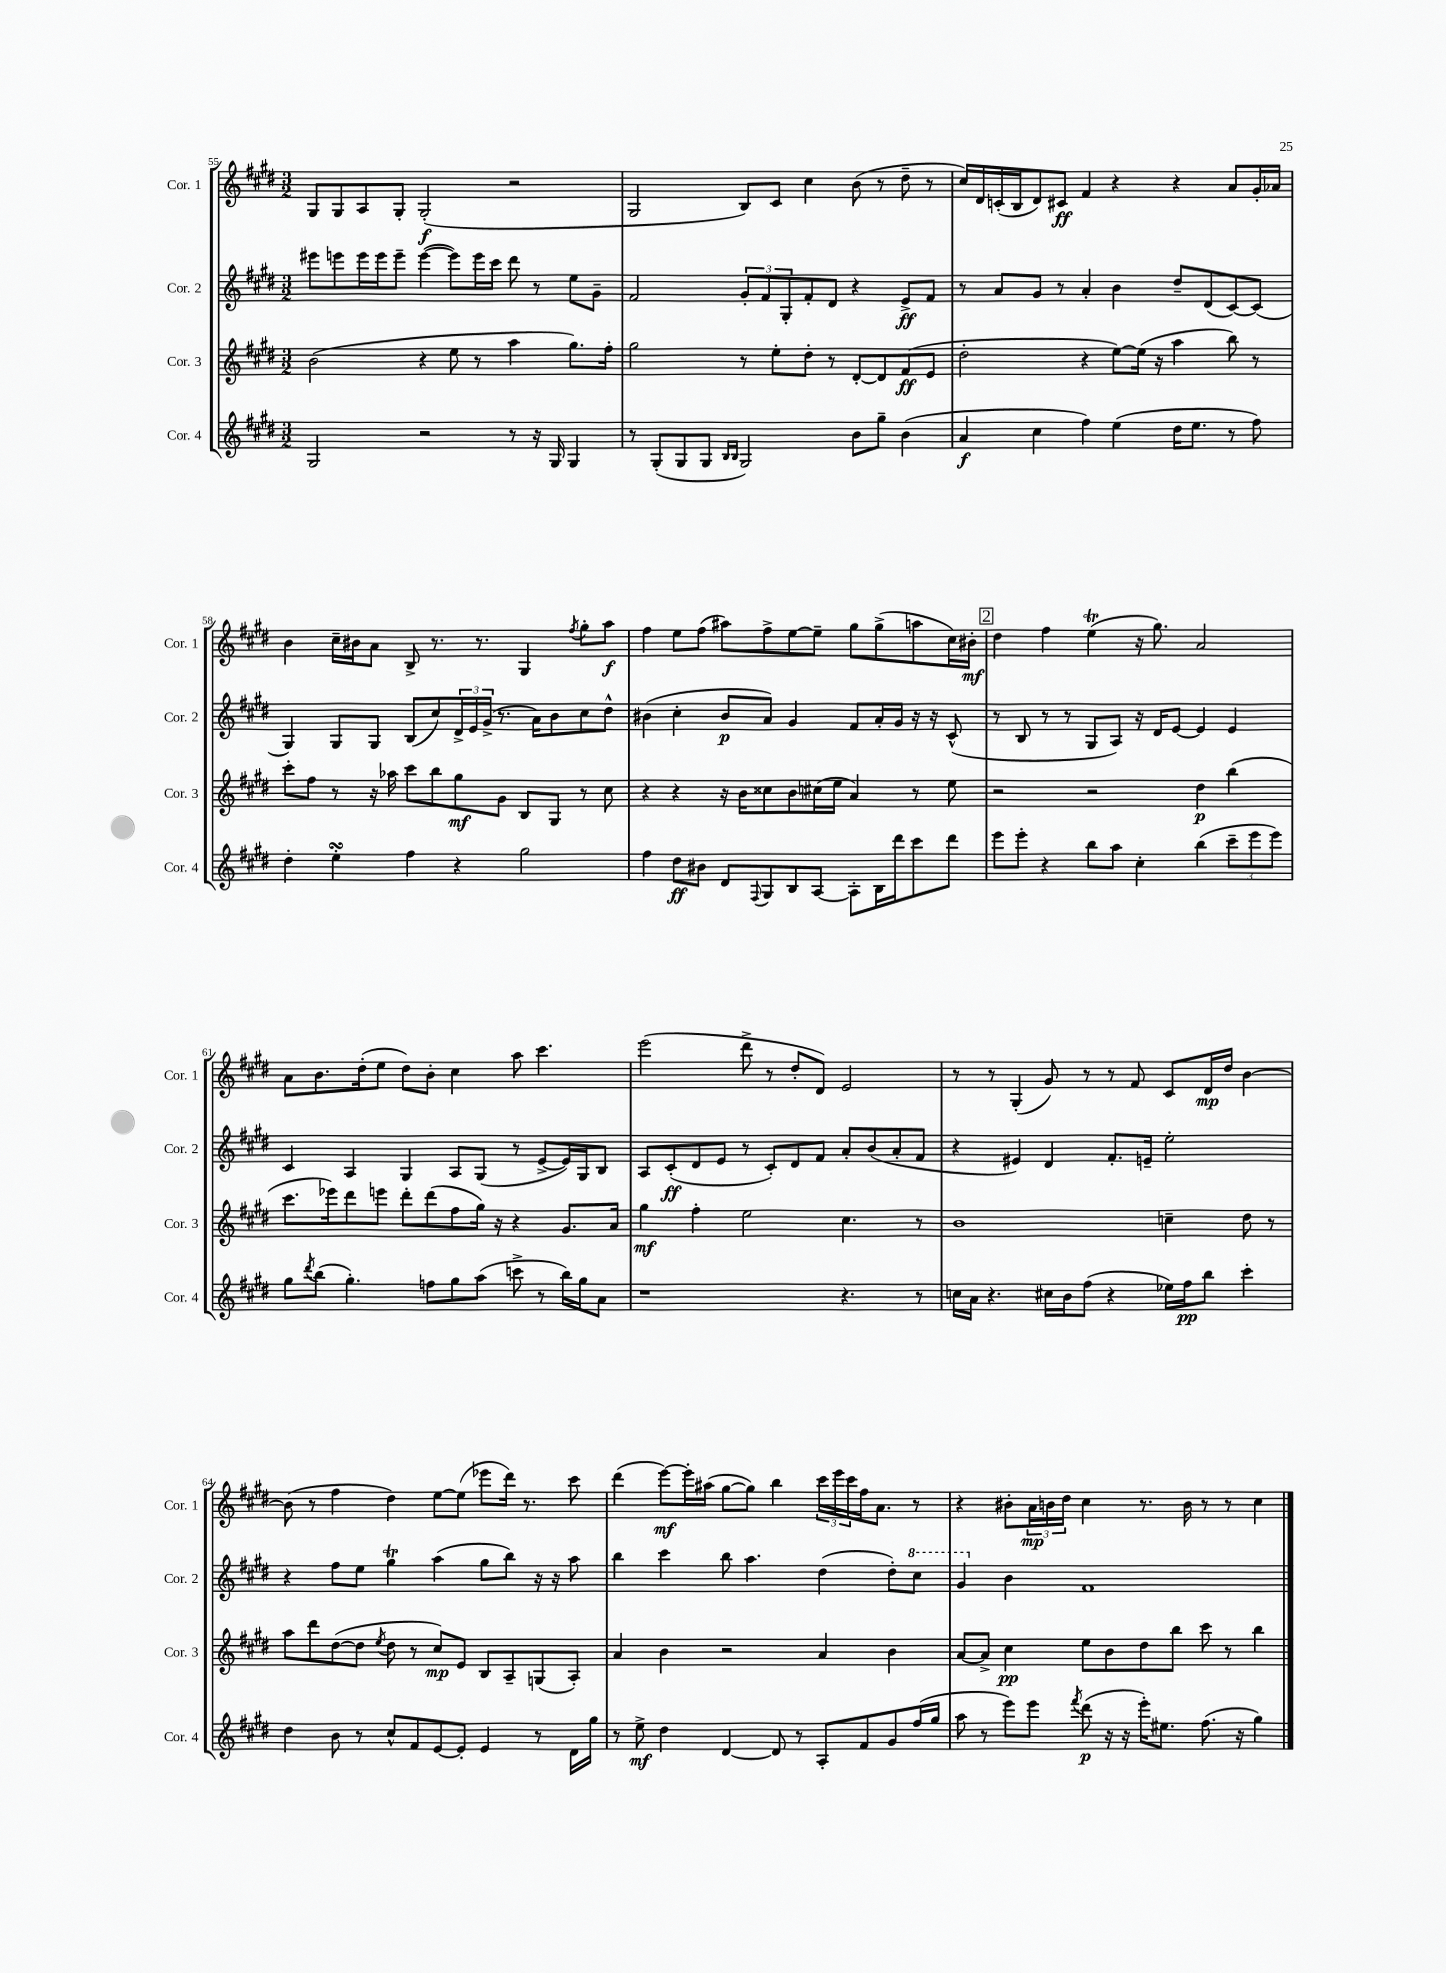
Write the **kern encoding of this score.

**kern	**kern	**kern	**kern
*staff4	*staff3	*staff2	*staff1
*clefG2	*clefG2	*clefG2	*clefG2
*k[f#c#g#d#]	*k[f#c#g#d#]	*k[f#c#g#d#]	*k[f#c#g#d#]
*M3/2	*M3/2	*M3/2	*M3/2
2G#/	(2b\	8eee#\L	8G#/L
.	.	8eee\	8G#/
.	.	16eee\L	8A/
.	.	16eee\J	.
.	.	8eee~\J	8G#'/J
2r	4r	([4eee\	(2G#'/
.	8ee\	8eee\]L)	.
.	8r	16eee\L	.
.	.	16ccc#\JJ	.
8r	4aa\	8ddd#\	2r
16r	.	8r	.
16G#/	.	.	.
4G#/	8.gg#\L)	8ee\L	.
.	.	8g#~\J	.
.	16ff#'\Jk	.	.
=	=	=	=
8r	2gg#\	2f#/	2G#/
(8G#'/L	.	.	.
8G#/	.	.	.
8G#/J	.	.	.
16qqB/LL	.	.	.
16qqB/JJ	.	.	.
2G#/)	8r	12g#'/L	8B/L)
.	.	12f#/	.
.	8ee'\L	.	8c#/J
.	.	12G#'/	.
.	8dd#'\J	8f#'/	4cc#\
.	8r	8d#/J	.
8b\L	[8d#'/L	4r	(8b\
8gg#~\J	8d#/]	.	8r
(4b\	(8f#/	8e^/L	8dd#~\
.	8e/J	8f#/J	8r
=	=	=	=
4a/	2dd#'\	8r	16cc#/LL)
.	.	.	16d#/
.	.	8a/L	(16c'/
.	.	.	16B/J
4cc#\	.	8g#/J	8d#/)
.	.	8r	8c#/J
4ff#\)	4r	4a'/	4f#/
(4ee\	[8ee\L)	4b\	4r
.	(16ee\]Jk	.	.
.	16r	.	.
16dd#\LK	4aa\	8dd#~/L	4r
8.ee\J	.	.	.
.	.	(8d#/	.
8r	8bb\)	[8c#/)	8a/L
8ff#\)	8r	(8c#/]J	16g#'/L
.	.	.	16a-/JJ
=	=	=	=
4dd#'\	8ccc#'\L	4G#/)	4b\
.	8ff#\J	.	.
4ee'\	8r	8G#/L	16cc#~\LL
.	.	.	16b#\J
.	16r	8G#/J	8a\J
.	16aa-\	.	.
4ff#\	8ccc#\L	(8B/L	8B^/
.	8bb\	8cc#/)	8.r
4r	8gg#\	24d#^/L	.
.	.	24e/	.
.	.	.	8.r
.	.	(24g#^/JJ	.
.	8g#\J	8.r	.
2gg#\	8B/L	.	4G#/
.	.	16a\LK)	.
.	8G#/J	8b\	.
.	.	.	8qff#/
.	8r	8cc#\	8gg#'\L
.	8cc#\	8dd#^^\J	8aa\J
=	=	=	=
4ff#\	4r	(4b#\	4ff#\
8dd#\L	4r	4cc#'\	8ee\L
8b#\J	.	.	(8ff#\J
8d#/L	16r	8b#/L	8aa#\L)
.	16b\LK	.	.
8qqF#/	.	.	.
8G#/	8cc##\	8a/J)	8ff#^\
8B/	8b\	4g#/	[8ee\
[8A/J	(16cc#\L	.	8ee~\]J
.	16ee\JJ	.	.
8A'\]L	4a/)	8f#/L	8gg#\L
16B\L	.	16a'/L	(8gg#^\
16ddd#\J	.	16g#/JJ	.
8ccc#\	8r	16r	8aa\
.	.	16r	.
8ddd#\J	8ee\	(8c#^^/	16cc#\L)
.	.	.	16b#'\JJ
=	=	=	=
8eee\L	2r	8r	4dd#\
8eee'\J	.	8B/	.
4r	.	8r	4ff#\
.	.	8r	.
8bb\L	2r	8G#/L	(4ee\
8aa\J	.	8A/J)	.
4cc#'\	.	16r	16r
.	.	16d#/LK	8.gg#\)
.	.	[8e/J	.
(4bb\	4dd#\	4e/]	2a/
12ccc#~\L	(4bb\	4e/	.
12eee\	.	.	.
12eee\J)	.	.	.
=	=	=	=
8gg#\L	8.ccc#\L	4c#/	8a\L
8qddd#/	.	.	.
(8bb\J	.	.	8.b\
.	16eee-\k)	.	.
4.gg#'\)	8ddd#\	4A/	.
.	.	.	(16dd#'\k
.	8eee\J	.	8ee\J
.	8ddd#'\L	4G#/	8dd#\L)
8ff\L	(8ddd#\	.	8b'\J
8gg#\	8ff#\	8A/L	4cc#\
(8aa\J	16gg#\Jk)	(8G#/J	.
.	16r	.	.
8ccc^\	4r	8r	8aa\
8r	.	[8e^/L	4.ccc#\
16bb\LL)	8.g#/L	16e/]L)	.
16gg#\J	.	16G#/J	.
8a\J	.	8B/J	.
.	16a/Jk	.	.
=	=	=	=
1r	4gg#\	8A/L	(2eee\
.	.	(8c#'/	.
.	4ff#'\	8d#/	.
.	.	8e/J	.
.	2ee\	8r	8ddd#^\
.	.	8c#'/L)	8r
.	.	8d#/	8dd#'/L
.	.	8f#/J	8d#/J)
4.r	4.cc#\	8a'/L	2e/
.	.	(8b/	.
.	.	8a'/	.
8r	8r	8f#/J	.
=	=	=	=
16cc\LL	1b	4r	8r
16a\JJ	.	.	.
4.r	.	.	8r
.	.	4e#/)	(4G#'/
16cc#\LL	.	4d#/	8g#/)
16b\J	.	.	.
(8ff#\J	.	.	8r
4r	.	8.f#'/L	8r
.	.	.	8f#/
.	.	16e~/Jk	.
16ee-\LL)	4cc~\	2ee'\	8c#/L
16ff#\J	.	.	.
8bb\J	.	.	16d#/L
.	.	.	16dd#/JJ
4ccc#'\	8dd#\	.	[4b\
.	8r	.	.
=	=	=	=
4dd#\	8aa\L	4r	(8b\]
.	8ddd#\	.	8r
8b\	([8dd#\	8ff#\L	4ff#\
8r	8dd#\]J	8ee\J	.
.	8qee/	.	.
8cc#^^/L	8dd#\	4gg#\	4dd#\)
8f#/	8r	.	.
[8e/	8cc#/L)	(4aa\	[8ee\L
8e'/]J	8e/J	.	(8ee\]J
4e/	8B/L	8gg#\L	8eee-\L
.	8A~/	8bb\J)	16ddd#\Jk)
.	.	.	8.r
8r	(8G/	16r	.
.	.	16r	.
16d#\LL	8A'/J)	8aa\	8ccc#\
16gg#\JJ	.	.	.
=	=	=	=
8r	4a/	4bb\	(4ddd#\
8ee^\	.	.	.
4dd#\	4b\	4ccc#\	[8eee\L)
.	.	.	16eee'\]L
.	.	.	(16aa#\JJ
[4d#/	2r	8bb\	[8gg#\L
.	.	4.aa\	8gg#\]J)
8d#/]	.	.	4bb\
8r	.	.	.
8A'/L	4a/	(4dd#\	24ccc#\LL
.	.	.	24eee\
.	.	.	24ccc#\
8f#/	.	.	16ff#\J
.	.	.	8.a\J
8g#/	4b\	8dd#'\L)	.
(16ff#/L	.	8ccc#\J	8r
16gg#/JJ	.	.	.
=	=	=	=
8aa\	[8a/L	4gg#/	4r
8r	8a^/]J	.	.
8eee\L)	4cc#\	4b\	8b#'\L
8eee\J	.	.	24a\L
.	.	.	24b\
.	.	.	24dd#\JJ
8qfff#/	.	.	.
(8ddd#\	8ee\L	1f#	4cc#\
16r	8b\	.	.
16r	.	.	.
16eee'\LK)	8dd#\	.	8.r
8.ee#\J	.	.	.
.	8bb\J	.	.
.	.	.	16b\
(8.ff#\	8ccc#\	.	8r
.	8r	.	8r
16r	.	.	.
4gg#\)	4bb\	.	4cc#\
==	==	==	==
*-	*-	*-	*-
